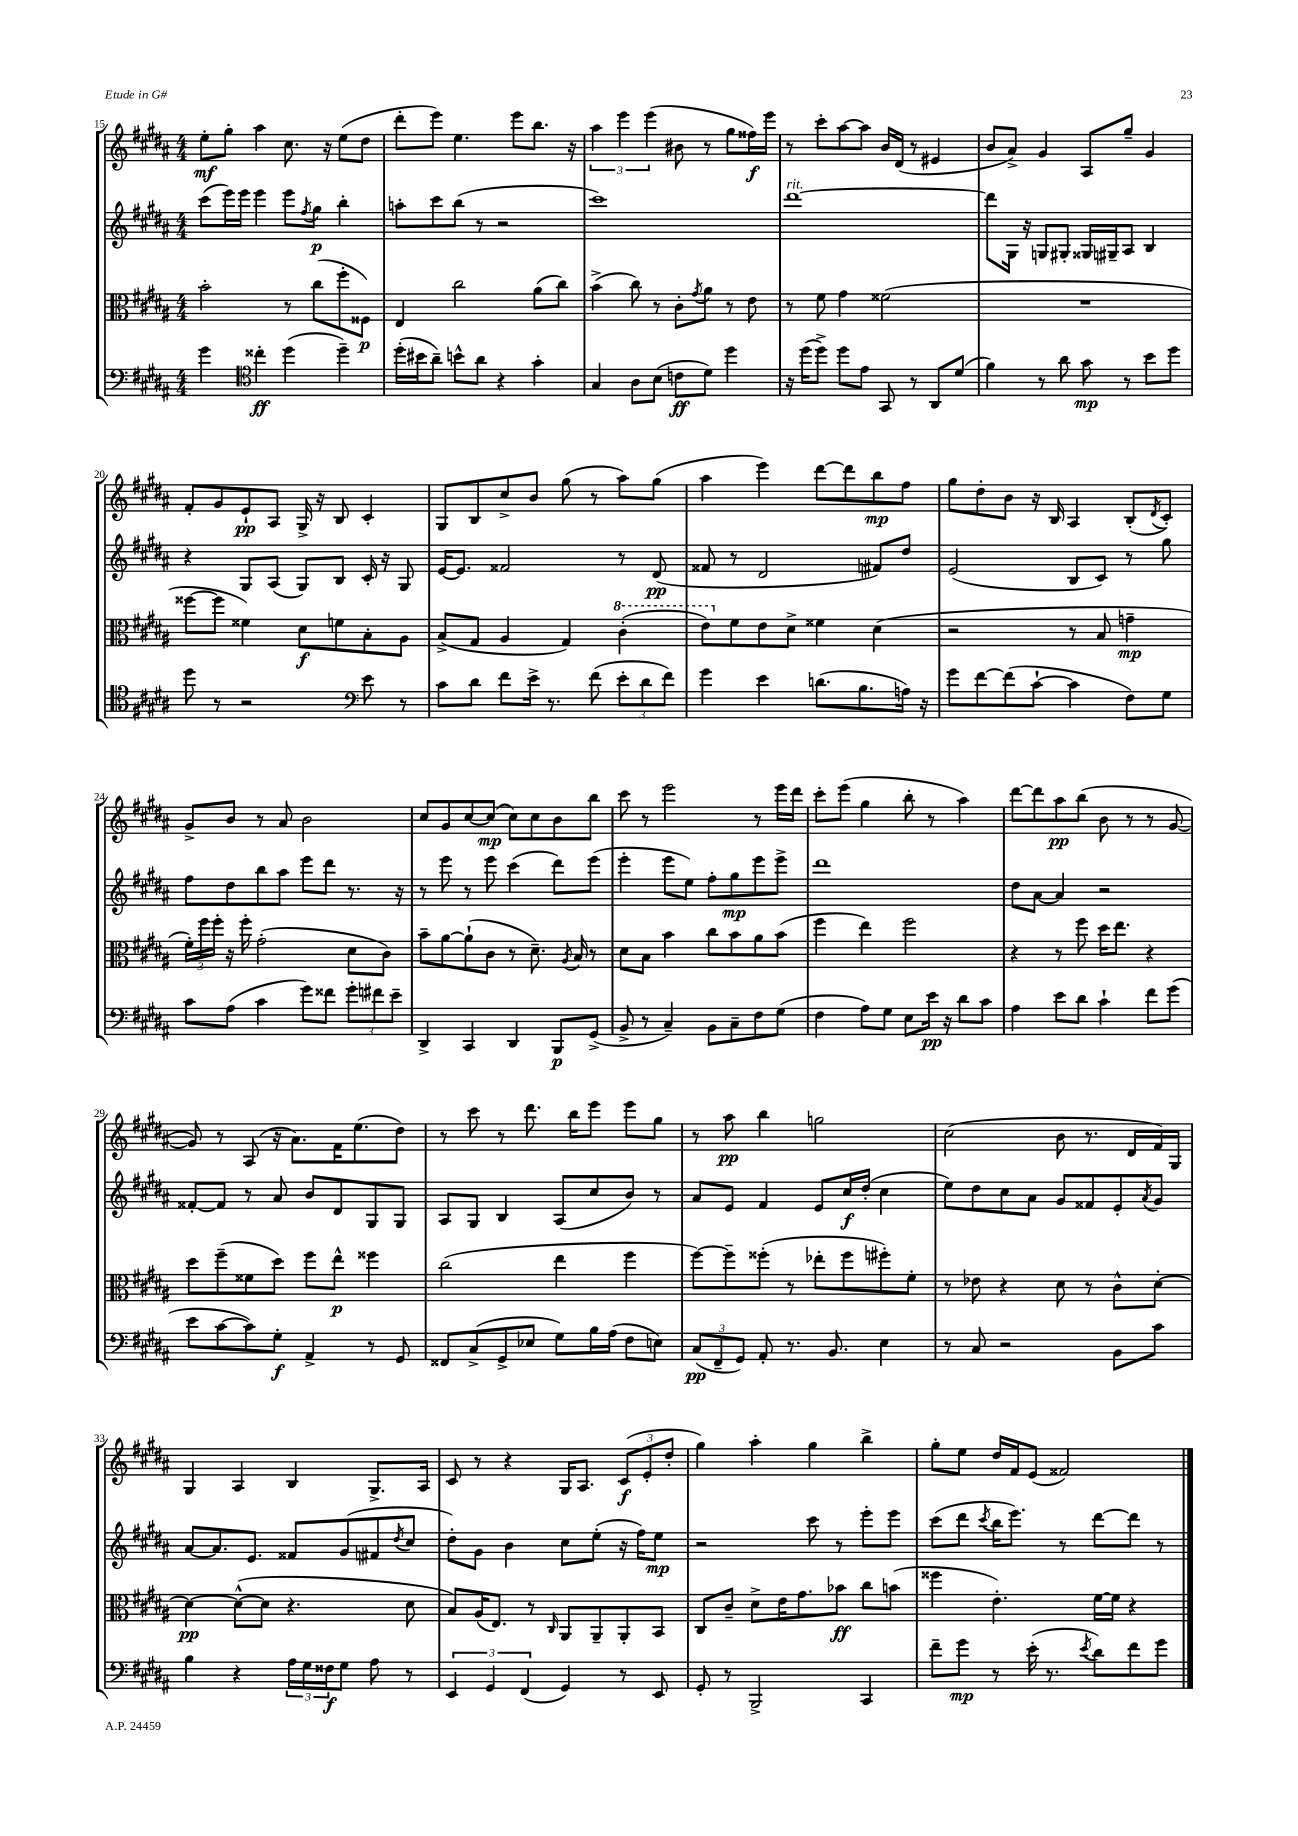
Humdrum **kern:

**kern	**kern	**kern	**kern
*staff4	*staff3	*staff2	*staff1
*clefF4	*clefC3	*clefG2	*clefG2
*k[f#c#g#d#a#]	*k[f#c#g#d#a#]	*k[f#c#g#d#a#]	*k[f#c#g#d#a#]
*M4/4	*M4/4	*M4/4	*M4/4
4g#\	2b'\	(8ccc#\L	8ee'\L
.	.	16eee\L)	8gg#'\J
.	.	16eee\JJ	.
*clefC4	*	*	*
4cc##'\	.	4eee\	4aa#\
(4dd#\	8r	8eee\L	8.cc#\
.	.	8qff#/	.
.	(8cc#\L	8gg#\J	.
.	.	.	16r
4dd#~\)	8ff#'\	4bb'\	(8ee\L
.	8F##\J)	.	8dd#\J
=	=	=	=
(16dd#'\LL	4E/	8aa'\L	8ddd#'\L
16b#\J	.	.	.
8a#~\J)	.	8ccc#\	8eee\J)
8b^^\L	2cc#\	(8bb\J	4.ee\
8a#\J	.	8r	.
4r	.	2r	.
.	.	.	8eee\L
4g#'\	(8a#\L	.	8.bb\J
.	8cc#\J)	.	.
.	.	.	16r
=	=	=	=
4G#/	(4b^\	1ccc#)	6aa#\
.	.	.	6eee\
8A#\L	8cc#\)	.	.
.	.	.	(6eee\
(8B\J	8r	.	.
8c\L	8c#'\L	.	8b#\
.	8qg#/	.	.
8d#\J)	8a#\J	.	8r
4dd#\	8r	.	8gg#\L
.	8e\	.	16ff##\L)
.	.	.	16eee\JJ
=	=	=	=
16r	8r	[1ddd#	8r
(16dd#\LK	.	.	.
8dd#^\J)	8f#\	.	8ccc#'\L
8dd#\L	4g#\	.	[8aa#\
8e\J	.	.	8aa#\]J
8GG#/	(2f##\	.	16b/LL
.	.	.	(16d#/JJ
8r	.	.	8r
8AA#/L	.	.	4e#/
(8d#/J	.	.	.
=	=	=	=
4f#\)	1r	8ddd#\]L	8b/L
.	.	16G#\Jk	8a#^/J)
.	.	16r	.
8r	.	8G/L	4g#/
8a#\	.	8G#'/J	.
8g#\	.	16G##/LL	8A#/L
.	.	16G#~/J	.
8r	.	8A#/J	8gg#~/J
8b\L	.	4B/	4g#/
8dd#\J	.	.	.
=	=	=	=
8dd#\	[8ff##\L	4r	8f#'/L
8r	8ff##\]J	.	8g#/
2r	4f##\)	8G#/L	8e`/
.	.	(8A#/J	8A#/J
.	8d#\L	8G#/L)	16G#^/
.	.	.	16r
.	8f\	8B/J	8B/
*clefF4	*	*	*
8e\	8B'\	16c#'/	4c#'/
.	.	16r	.
8r	8A#\J	8G#/	.
=	=	=	=
8c#\L	(8B^/L	[16e/LK	8G#/L
.	.	8.e/]J	.
8d#\J	8G#/J	.	8B/
8f#\L	4A#/	2f##/	8cc#^/
16e^\Jk	.	.	8b/J
8.r	.	.	.
.	4G#/)	.	(8gg#\
(8f#\	.	.	8r
12e'\L	(4cc#'\	8r	8aa#\L)
12d#\	.	.	.
.	.	(8d#/	(8gg#\J
12f#\J)	.	.	.
=	=	=	=
4g#\	8ee\L)	8f##/	4aa#\
.	8f#\	8r	.
4e\	8e\	2d#/	4eee\)
.	8d#^\J	.	.
(8.d\L	4f##\	.	[8ddd#\L
.	.	.	8ddd#\]
8.B\	.	.	.
.	(4d#\	8f#/L)	8bb\
16A\Jk)	.	8dd#/J	8ff#\J
16r	.	.	.
=	=	=	=
8g#\L	2r	(2e/	8gg#\L
[8f#\	.	.	8dd#'\
(8f#\]	.	.	8b\J
[8c#`\J	.	.	16r
.	.	.	16B/
4c#\]	8r	8B/L	4A#/
.	8B/	8c#/J)	.
8F#\L)	4g~\	8r	(8B'/L
.	.	.	8qd#/
8G#\J	.	8gg#\	8c#'/J)
=	=	=	=
8c#\L	24f#'\LL)	8ff#\L	8g#^/L
.	24ff#\	.	.
.	24ff#'\JJ	.	.
(8A#\J	16r	8dd#\	8b/J
.	16ff#'\	.	.
4c#\	(2g#'\	8bb\	8r
.	.	8aa#\J	8a#/
8g#\L)	.	8eee\L	2b\
8f##\J	.	8ddd#\J	.
12g#'\L	8d#\L	8.r	.
12f#\	.	.	.
.	8c#\J)	.	.
12e~\J	.	.	.
.	.	16r	.
=	=	=	=
4DD#^/	8b~\L	8r	8cc#/L
.	[8a#\	8eee\	8g#/
4CC#/	(8a#`\]	8r	[8cc#/
.	8c#\J	8eee\	(8cc#/]J
4DD#/	8r	(4ccc#\	8cc#\L)
.	8.d#~\)	.	8cc#\
8BBB/L	.	8ddd#\L)	8b\
.	8qA#/	.	.
.	16B/	.	.
(8GG#^/J	8r	(8eee\J	8bb\J
=	=	=	=
8BB^/	8d#\L	4eee'\	8ccc#\
8r	8B\J	.	8r
4C#~/)	4b\	8eee\L	2eee\
.	.	8ee\J)	.
8BB\L	8cc#\L	8ff#'\L	.
8C#~\	8b\	8gg#\	.
8F#\	8a#\	8eee\	8r
(8G#\J	(8b\J	8eee^\J	16eee\LL
.	.	.	16ddd#\JJ
=	=	=	=
4F#\	4ff#\	1ddd#	8ccc#'\L
.	.	.	(8eee\J
8A#\L)	4ee\)	.	4gg#\
8G#\J	.	.	.
8E\L	2ff#\	.	8bb'\
16e\Jk	.	.	8r
16r	.	.	.
8d#\L	.	.	4aa#\)
8c#\J	.	.	.
=	=	=	=
4A#\	4r	8dd#\L	[8ddd#\L
.	.	[8a#\J	8ddd#\]
8e\L	8r	4a#/]	8aa#\
8d#\J	8ff#\	.	(8bb\J
4c#`\	16dd#\LK	2r	8b\
.	8.ee\J	.	.
.	.	.	8r
8f#\L	4r	.	8r
(8g#\J	.	.	[8g#/
=	=	=	=
8e\L	8dd#\L	[8f##'/L	8g#/])
[8c#\	(8ff#~\	8f##/]J	8r
8c#\])	8f##\	8r	(8A#/
8G#'\J	8dd#\J)	8a#/	16r
.	.	.	8.a#\L)
4AA#^/	8ff#\L	8b/L	.
.	8ee^^\J	8d#/	16f#\K
.	.	.	(8.ee\
8r	4ff##\	8G#/	.
8GG#/	.	8G#/J	8dd#\J)
=	=	=	=
8FF##/L	(2cc#\	8A#/L	8r
(8C#^/	.	8G#/J	8ccc#\
8GG#^/	.	4B/	8r
8E-/J	.	.	8.ddd#\
8G#\L)	4ee\	(8A#/L	.
.	.	.	16bb\LK
16B\L	.	8cc#/	8eee\J
(16A#\JJ	.	.	.
8F#\L	4ff#\	8b/J)	8eee\L
8E\J)	.	8r	8gg#\J
=	=	=	=
(12C#/L	[8ff#\L)	8a#/L	8r
12FF#~/	.	.	.
.	8ff#~\]	8e/J	8aa#\
12GG#/J)	.	.	.
8AA#'/	(8ff##'\J	4f#/	4bb\
8.r	8r	.	.
.	8ee-'\L	8e/L	2gg\
8.BB/	.	.	.
.	8ff##\	16cc#/L	.
.	.	(16dd#'/JJ	.
4E\	8ff#'\)	4cc#\	.
.	8f#'\J	.	.
=	=	=	=
8r	8r	8ee\L)	(2cc#\
8C#/	8e-\	8dd#\	.
2r	4r	8cc#\	.
.	.	8a#\J	.
.	8d#\	8g#/L	8b\
.	8r	8f##/	8.r
8BB\L	8c#^^\L	8e'/	.
.	.	.	16d#/LL
.	.	8qa#/	.
8c#\J	[8d#'\J	8g#/J	16f#/)
.	.	.	16G#/JJ
=	=	=	=
4B\	4d#\_	[8a#/L	4G#/
.	.	8.a#/]	.
4r	(8d#^^\_L	.	4A#/
.	.	8.e/J	.
.	8d#\]J	.	.
24A#\LL	4.r	8f##/L	4B/
24G#\	.	.	.
24F##\J	.	.	.
8G#\J	.	(8g#/	.
8A#\	.	8f#/	8.G#^/L
.	.	8qdd#/	.
8r	8d#\	8cc#/J	.
.	.	.	16A#/Jk
=	=	=	=
6EE/	8B/L)	8dd#'\L)	8c#/
.	(16A#/K	8g#\J	8r
6GG#/	.	.	.
.	8.E/J)	.	.
.	.	4b\	4r
(6FF#/	.	.	.
.	8r	.	.
.	16qqC#/	.	.
4GG#/)	8AA#/L	8cc#\L	16G#/LK
.	.	.	8.A#/J
.	8AA#~/	(8ee'\J	.
8r	8AA#'/	16r	(12c#/L
.	.	16ff#\LK)	.
.	.	.	12e'/
8EE/	8BB/J	8ee\J	.
.	.	.	12dd#'/J
=	=	=	=
8GG#'/	8C#/L	2r	4gg#\)
8r	8c#~/J	.	.
2BBB^/	8d#^\L	.	4aa#'\
.	16e\K	.	.
.	8.g#\	.	.
.	.	8ccc#\	4gg#\
.	8b-\J	8r	.
4CC#/	8cc#\L	8eee'\L	4bb^\
.	(8b\J	8eee\J	.
=	=	=	=
8f#~\L	4ff##\	(8ccc#\L	8gg#'\L
8g#\J	.	8ddd#\J	8ee\J
.	.	8qccc#/	.
8r	4.e'\)	16bb\LK	16dd#/LL
.	.	8.eee\J)	16f#/J
(16e'\	.	.	(8e/J
8.r	.	.	.
.	.	8r	2f##/)
8qe/	.	.	.
8d#\L)	[16f#\LL	[8ddd#\L	.
.	16f#\]JJ	.	.
8f#\	4r	8ddd#\]J	.
8g#\J	.	8r	.
==	==	==	==
*-	*-	*-	*-
